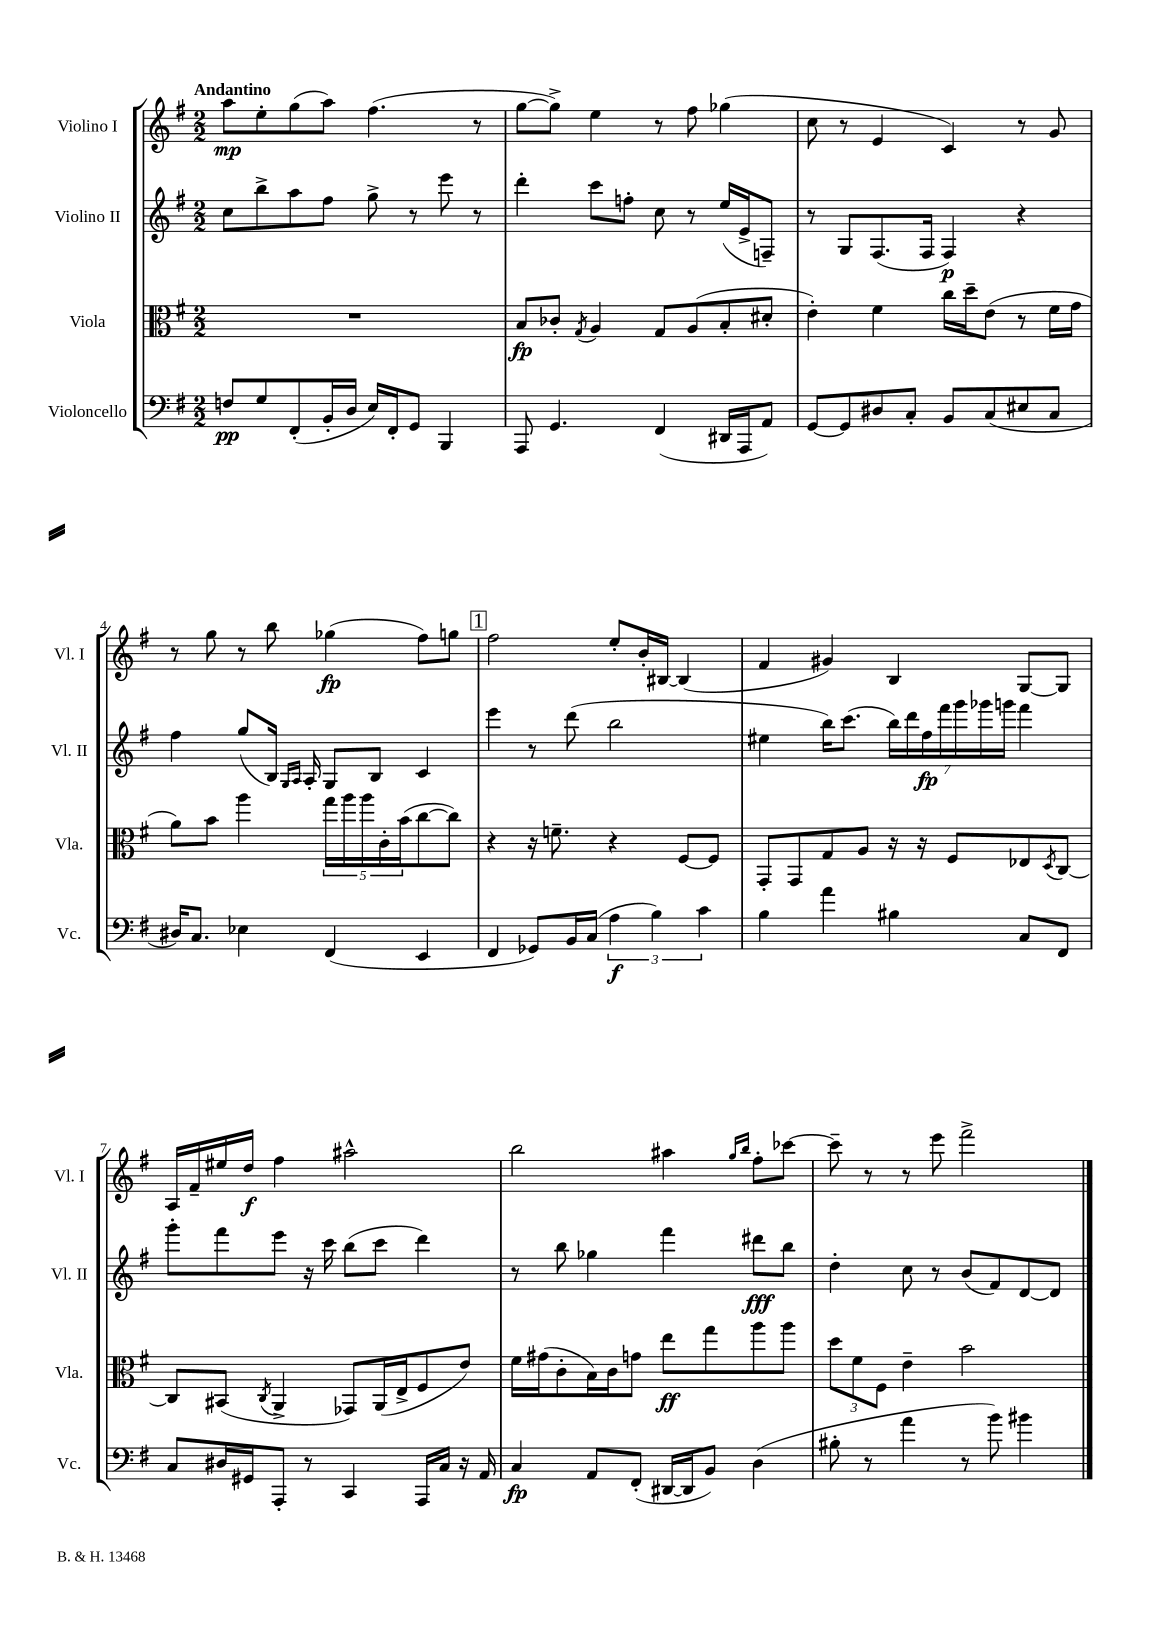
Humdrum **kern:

**kern	**kern	**kern	**kern
*staff4	*staff3	*staff2	*staff1
*clefF4	*clefC3	*clefG2	*clefG2
*k[f#]	*k[f#]	*k[f#]	*k[f#]
*M2/2	*M2/2	*M2/2	*M2/2
8F	1r	8cc	8aa
8G	.	8bb^	8ee'
(8FF#'	.	8aa	(8gg
16BB'	.	8ff#	8aa)
16D	.	.	.
16E)	.	8gg^	(4.ff#
16FF#'	.	.	.
8GG	.	8r	.
4BBB	.	8eee	.
.	.	8r	8r
=	=	=	=
8AAA	8B	4ddd'	[8gg
4.GG	8c-'	.	8gg^])
.	8qG	.	.
.	4A	8ccc	4ee
.	.	8ff'	.
(4FF#	8G	8cc	8r
.	(8A	8r	8ff#
16DD#	8B'	(16ee	(4gg-
16AAA	.	16e^	.
8AA)	8d#'	8F~)	.
=	=	=	=
[8GG	4e')	8r	8cc
8GG]	.	8G	8r
8D#	4f#	(8.F#	4e
8C'	.	.	.
.	.	16F#	.
8BB	16cc	4F#)	4c)
.	16dd~	.	.
(8C	(8e	.	.
8E#	8r	4r	8r
8C	16f#	.	8g
.	16g	.	.
=	=	=	=
16D#)	8a)	4ff#	8r
8.C	.	.	.
.	8b	.	8gg
4E-	4aa	(8gg	8r
.	.	16B)	8bb
.	.	16qqG	.
.	.	16qqA	.
.	.	16A'	.
(4FF#	20gg	8G	(4gg-
.	20aa	.	.
.	20aa	.	.
.	.	8B	.
.	20c'	.	.
.	(20b	.	.
4EE	[8cc	4c	8ff#)
.	8cc])	.	8gg
=	=	=	=
4FF#	4r	4eee	2ff#
8GG-)	16r	8r	.
.	8.f~	.	.
16BB	.	(8ddd	.
(16C	.	.	.
6A	4r	2bb	8ee'
.	.	.	16b'
6B)	.	.	.
.	.	.	[16B#
.	[8F#	.	(4B#]
6c	.	.	.
.	8F#]	.	.
=	=	=	=
4B	8GG'	4ee#	4f#
.	8GG	.	.
4a	8G	16bb)	4g#)
.	.	(8.ccc	.
.	8A	.	.
4B#	16r	28bb)	4B
.	.	28ddd	.
.	16r	.	.
.	.	28ff#	.
.	.	28fff#	.
.	8F#	.	.
.	.	28ggg	.
.	.	28ggg-	.
.	.	28ggg	.
8C	8E-	4fff#	[8G
.	8qD	.	.
8FF#	[8C	.	8G]
=	=	=	=
8C	8C]	8ggg'	16A
.	.	.	16f#~
16D#	(8BB#	8fff#	16ee#
16GG#	.	.	16dd
.	8qC	.	.
8AAA'	4AA^	8eee	4ff#
8r	.	16r	.
.	.	16ccc	.
4CC	8GG-)	(8bb	2aa#^^
.	(16AA	8ccc	.
.	16E^	.	.
16AAA	8F#	4ddd)	.
16C	.	.	.
16r	8e)	.	.
16AA	.	.	.
=	=	=	=
4C	16f#	8r	2bb
.	(16g#	.	.
.	8c'	8bb	.
8AA	16B)	4gg-	.
.	16c	.	.
(8FF#'	8g	.	.
[16DD#	8ee	4fff#	4aa#
16DD#]	.	.	.
8BB)	8gg	.	.
.	.	.	16qqgg
.	.	.	16qqbb
(4D	8aa	8ddd#	8ff#'
.	8aa	8bb	[8ccc-
=	=	=	=
8B#'	12dd	4dd'	8ccc-~]
.	12f#	.	.
8r	.	.	8r
.	12F#	.	.
4a	4e~	8cc	8r
.	.	8r	8eee
8r	2b	(8b	2fff#^
8b)	.	8f#)	.
4b#	.	[8d	.
.	.	8d]	.
==	==	==	==
*-	*-	*-	*-
